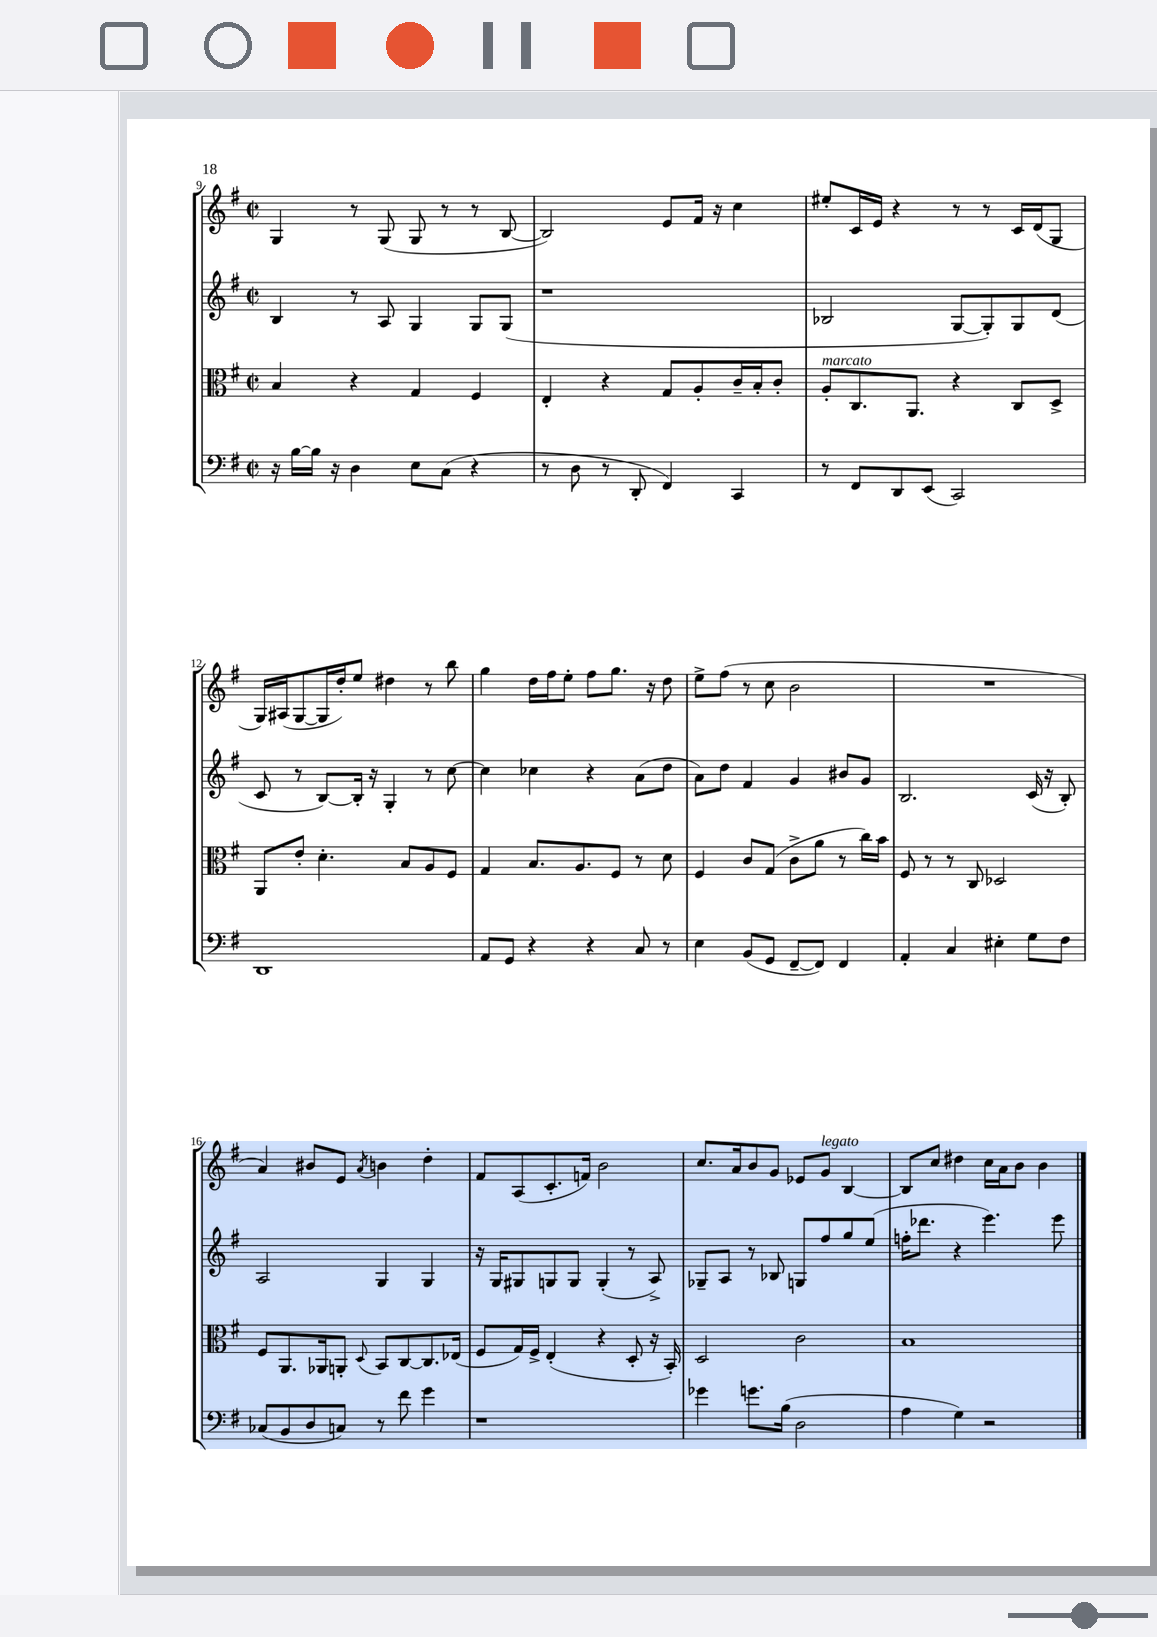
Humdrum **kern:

**kern	**kern	**kern	**kern
*staff4	*staff3	*staff2	*staff1
*clefF4	*clefC3	*clefG2	*clefG2
*k[f#]	*k[f#]	*k[f#]	*k[f#]
*M2/2	*M2/2	*M2/2	*M2/2
*met(c|)	*met(c|)	*met(c|)	*met(c|)
16r	4B/	4B/	4G/
[16B\LL	.	.	.
16B\]JJ	.	.	.
16r	.	.	.
4D\	4r	8r	8r
.	.	8A/	(8G/
8E\L	4G/	4G/	8G/
(8C\J	.	.	8r
4r	4F#/	8G/L	8r
.	.	(8G/J	[8B/
=	=	=	=
8r	4E'/	1r	2B/])
8D\	.	.	.
8r	4r	.	.
8DD'/	.	.	.
4FF#/)	8G/L	.	8e/L
.	8A'/	.	16f#/Jk
.	.	.	16r
4CC/	16c~/L	.	4cc\
.	16B'/J	.	.
.	8c'/J	.	.
=	=	=	=
8r	8A'/L	2B-/	8ee#'/L
8FF#/L	8.C/	.	16c/L
.	.	.	16e/JJ
8DD/	.	.	4r
.	8.AA/J	.	.
(8EE/J	.	.	.
2CC/)	4r	[8G/L	8r
.	.	8G'/])	8r
.	8C/L	8G/	16c/LL
.	.	.	(16d/J
.	8D^/J	(8d/J	8G/J
=	=	=	=
1DD	8AA/L	8c/	16G/LL)
.	.	.	(16A#/J
.	8e'/J	8r	[8G/
.	4.d'\	[8B/L)	16G/]L
.	.	.	16dd'/J)
.	.	16B'/]Jk	8ee/J
.	.	16r	.
.	.	4G'/	4dd#\
.	8B/L	.	.
.	8A/	8r	8r
.	8F#/J	[8cc\	8bb\
=	=	=	=
8AA/L	4G/	4cc\]	4gg\
8GG/J	.	.	.
4r	8.B/L	4cc-\	16dd\LL
.	.	.	16ff#\J
.	.	.	8ee'\J
.	8.A/	.	.
4r	.	4r	8ff#\L
.	8F#/J	.	8.gg\J
8C/	8r	(8a\L	.
.	.	.	16r
8r	8d\	8dd\J	8dd\
=	=	=	=
4E\	4F#/	8a\L)	8ee^\L
.	.	8dd\J	(8ff#\J
(8BB/L	8c/L	4f#/	8r
8GG/J	(8G/J	.	8cc\
[8FF#~/L	8c^\L	4g/	2b\
8FF#/]J)	8a\J	.	.
4FF#/	8r	8b#/L	.
.	16cc\LL)	8g/J	.
.	16b\JJ	.	.
=	=	=	=
4AA'/	8F#/	2.B/	1r
.	8r	.	.
4C/	8r	.	.
.	8C/	.	.
4E#'\	2D-/	.	.
8G\L	.	(16c/	.
.	.	16r	.
8F#\J	.	8B'/)	.
=	=	=	=
(8C-/L	8F#/L	2A/	4a/)
8BB/	8.AA/	.	.
8D/	.	.	8b#/L
.	16AA-/k	.	.
8C/J)	8AA'/J	.	8e/J
.	8qqD/	.	8qa/
8r	8BB/L	4G/	4b\
8f#\	[8C/	.	.
4g\	8.C/]	4G/	4dd'\
.	(16E-/Jk	.	.
=	=	=	=
1r	8F#/L	16r	8f#/L
.	.	16G/LK	.
.	16G/L)	8G#/	(8A/
.	16F#^/JJ	.	.
.	(4E'/	8G/	8.c'/
.	.	8G/J	.
.	.	.	16f/Jk)
.	4r	(4G'/	2b\
.	8D'/	8r	.
.	16r	8A^/)	.
.	16BB'/)	.	.
=	=	=	=
4g-\	2D/	8G-~/L	8.cc/L
.	.	8A/J	.
.	.	.	16a/k
8.g\L	.	8r	8b/
.	.	8B-/	8g/J
(16B\Jk	.	.	.
2D\	2c\	8G/L	8e-/L
.	.	8ff#/	8g/J
.	.	8gg/	[4B/
.	.	(8ee/J	.
=	=	=	=
4A\	1B	16ff'\LK	8B/]L
.	.	8.ddd-\J	.
.	.	.	8cc/J
4G\)	.	4r	4dd#\
2r	.	4.eee\)	16cc\LL
.	.	.	16a\J
.	.	.	8b\J
.	.	.	4b\
.	.	8eee\	.
==	==	==	==
*-	*-	*-	*-
